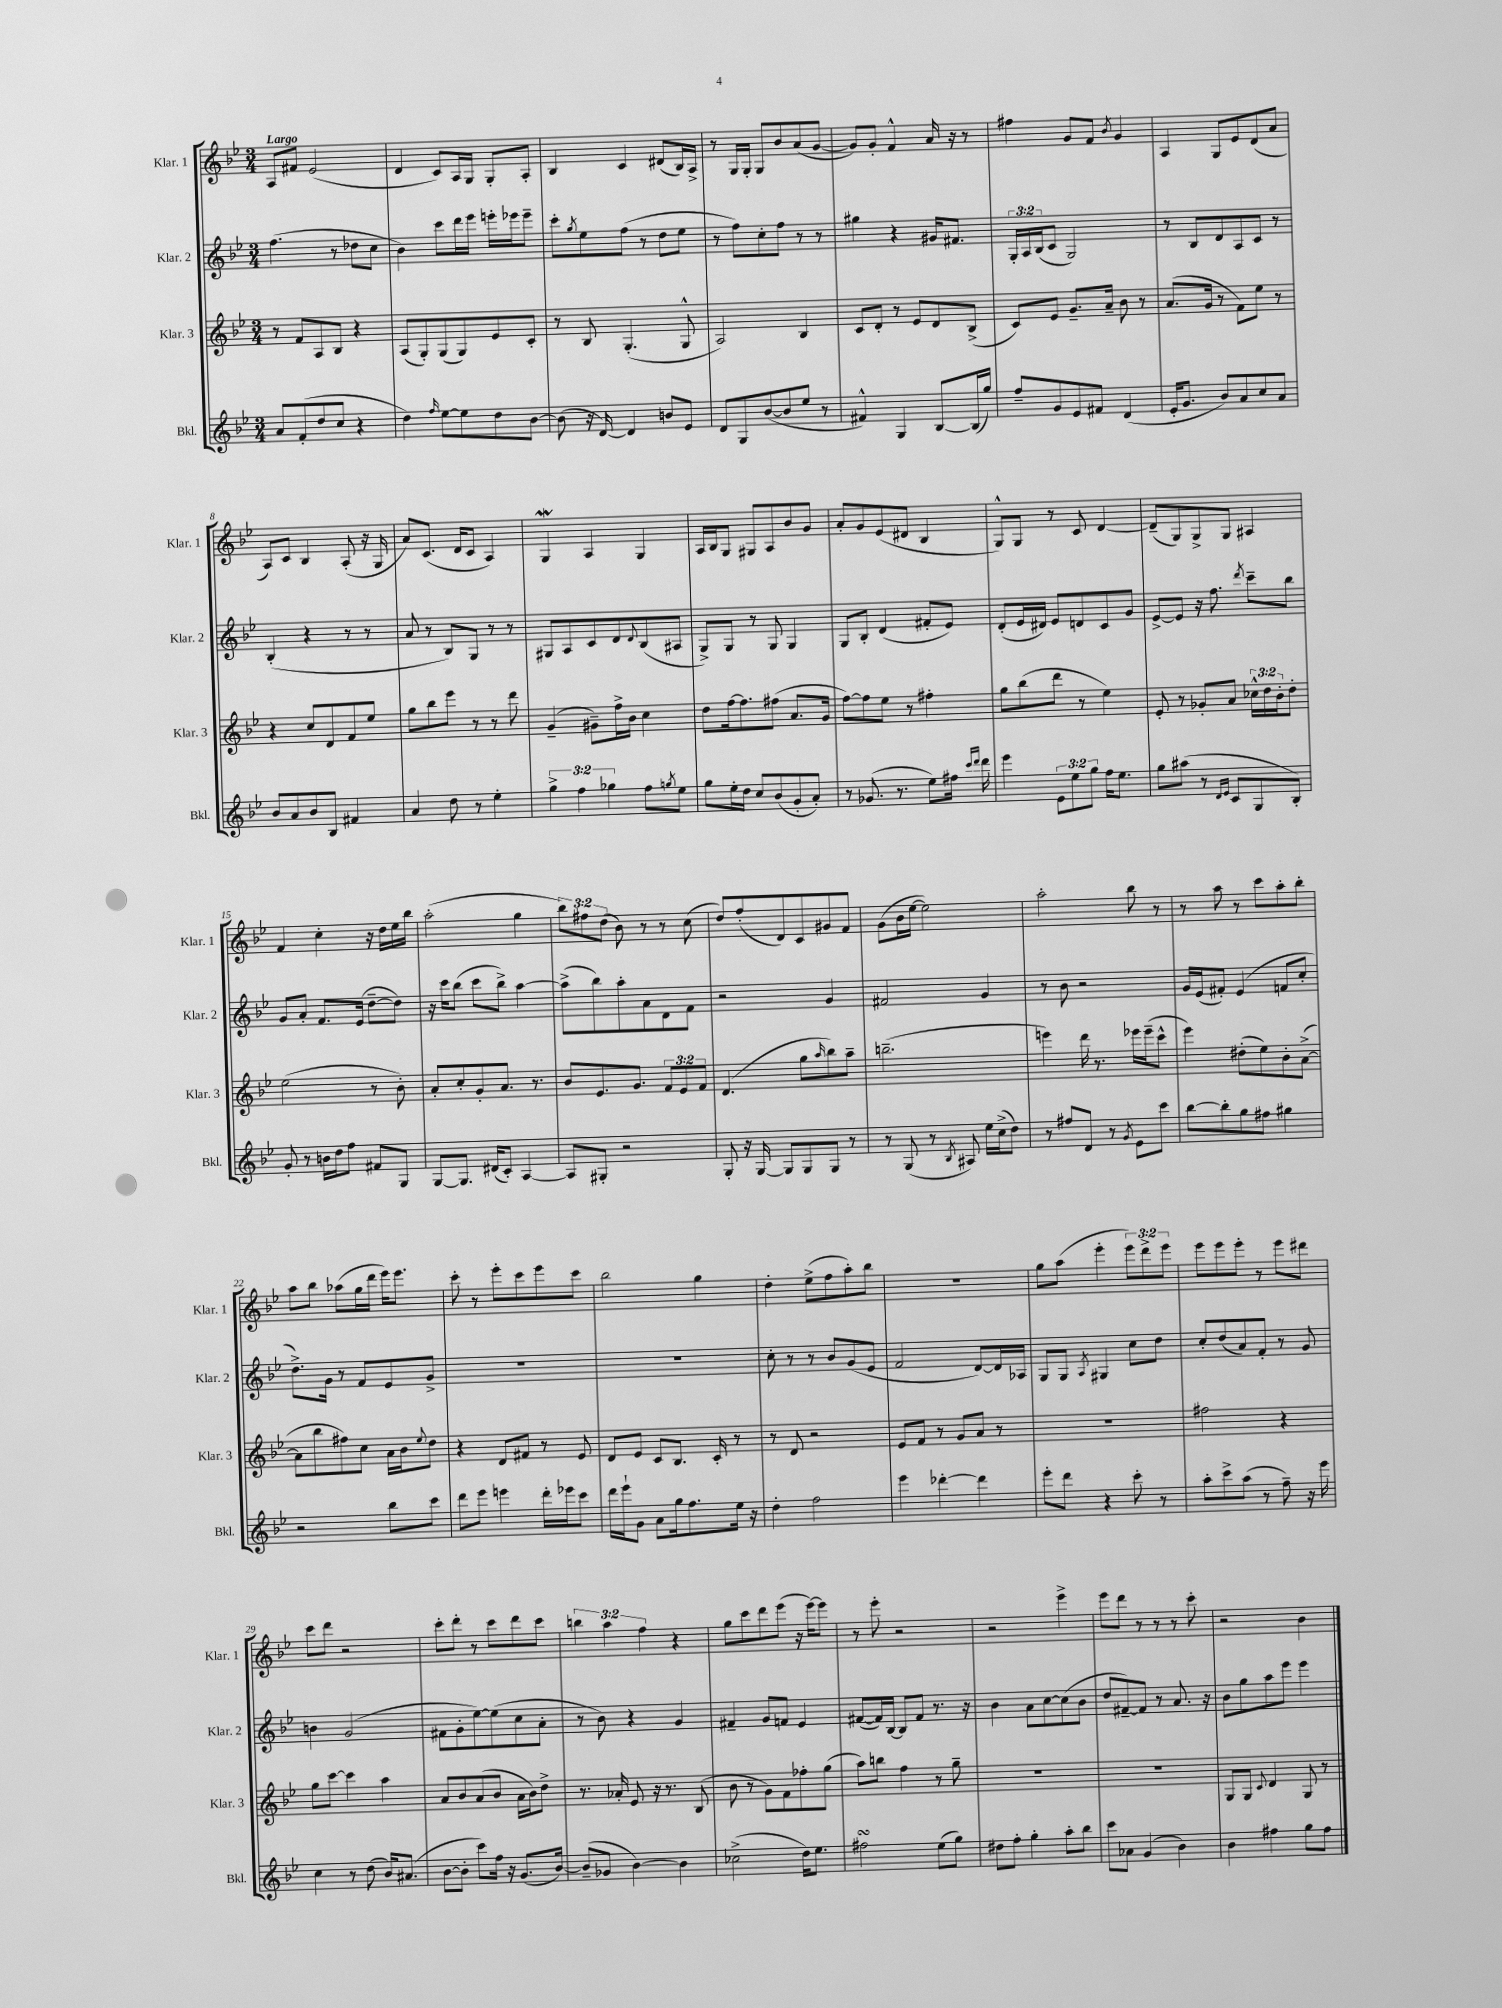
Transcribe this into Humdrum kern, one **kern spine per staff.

**kern	**kern	**kern	**kern
*part4	*part3	*part2	*part1
*staff4	*staff3	*staff2	*staff1
*I"Bkl.	*I"Klar. 3	*I"Klar. 2	*I"Klar. 1
*I'Bkl.	*I'Klar. 3	*I'Klar. 2	*I'Klar. 1
*clefG2	*clefG2	*clefG2	*clefG2
*k[b-e-]	*k[b-e-]	*k[b-e-]	*k[b-e-]
*M3/4	*M3/4	*M3/4	*M3/4
=1	=1	=1	=1
!	!	!	!LO:TX:a:B:t=Largo
8a/L	8r	(4.ff\	8A/L
(8f'/	8f/L	.	8f#X/J
8dd/	8A/	.	(2e-/
8cc/J	8B-/J	8r	.
4r	4r	8dd-X\L	.
.	.	8cc\J	.
=2	=2	=2	=2
4dd\)	(8A/L	4b-\)	4d/
.	8G'/)	.	.
16qqff/	.	.	.
[8ee-\L	(8G/	8ccc\L	8c/L)
8ee-\]	8G/)	16ddd\L	16A/L
.	.	16eee-\JJ	16G/JJ
8dd\	8e-/	16eeen'\LL	8G'/L
.	.	16eee-X\J	.
[8b-\J	8c'/J	8eee-~\J	8A'/J
=3	=3	=3	=3
(8b-\]	8r	8ccc'\L	4B-/
.	.	8qgg/	.
16r	8B-/	8ee-\	.
[16d/)	.	.	.
4d/]	(4.G'/	(8ff\J	4c/
.	.	8r	.
8bn/L	.	8dd\L	(8d#X/L
8e-/J	8G^^/	8ee-\J	16B-/L)
.	.	.	16A^/JJ
=4	=4	=4	=4
8d/L	2A/)	8r	8r
8G/	.	8ff\L)	16G/LL
.	.	.	16G'/JJ
([8b-/	.	8cc'\	8G/L
8b-/]	.	8ff\J	8b-/
8ee-/J	4B-/	8r	(8a/
8r	.	8r	[8g/J
=5	=5	=5	=5
4f#X^^/)	8c/L	4gg#X\	8g/L])
.	8d'/J	.	8g'/J
4G/	8r	4r	4f^^/
.	8e-/L	.	.
[8B-/L	8d/	16g#X/KL	16a/
.	.	8.f#X/J	16r
(16B-/L]	(8B-^/J	.	8r
16gg/JJ)	.	.	.
=6	=6	=6	=6
8ff~/L	8c/L)	24G'/LL	4ff#X\
.	.	24A/	.
.	.	(24B-/J	.
8g/	8e-/J	8c/J	.
8e-/	8.g~/L	2G/)	8g/L
8f#X/J	.	.	8f/J
.	16a~/Jk	.	.
.	.	.	8qb-/
(4d/	8b-\	.	4g/
.	8r	.	.
=7	=7	=7	=7
16e-'/KL	(8.a/L	8r	4A/
8.g/J	.	.	.
.	.	8B-/L	.
.	16g/Jk	.	.
8b-/L)	8r	8d/	8G/L
8a/	8f\L)	8A/	8e-/
8cc/	8ee-\J	8c/J	(8d/
8a/J	8r	8r	8a/J
!!LO:LB:g=z
=8	=8	=8	=8
8b-/L	4r	(4B-'/	8A/L)
8a/	.	.	8c/J
8b-/	8cc/L	4r	4B-/
8B-/J	8d/	.	.
4f#X/	8f/	8r	(8A'/
.	8ee-/J	8r	16r
.	.	.	16G/
=9	=9	=9	=9
4a/	8gg\L	8a/	8a/L)
.	8bb-\	8r	(8.c/J
8dd\	8eee-\J	8B-/L)	.
.	.	.	16d/KL
8r	8r	8G/J	8c/J
4ee-'\	8r	8r	4A/)
.	8ddd\	8r	.
=10	=10	=10	=10
6gg^\	(4g~/	8G#X/L	4GW/
.	.	8A/	.
6ff\	.	.	.
.	8g#X~\L)	8c/	4A/
6gg-X\	.	.	.
.	16ff^\L	8d/	.
.	16b-\JJ	.	.
.	.	8qqd/	.
8ff\L	4cc\	(8B-/	4G/
8qggn/	.	.	.
8ee-\J	.	8A#X/J	.
=11	=11	=11	=11
8gg\L	8dd\L	8G^/L)	16A/LL
.	.	.	16B-/J
16ee-'\L	[16ff\k	8G/J	8G/J
16dd\JJ	8.ff\]	.	.
8cc/L	.	8r	8G#X/L
(8b-/	(8ff#X\J	8G/	8A/
8g'/	8.a/L	4G/	8b-/
8a'/J)	.	.	8g/J
.	16g/Jk	.	.
=12	=12	=12	=12
8r	[8ff\L)	8G/L	8a'/L
(8.g-X/	8ff\]	8B-'/J	8g/
.	8ee-\J	(4d/	(8e-/
8.r	.	.	.
.	8r	.	8d#X/J
8ee-\L)	4ff#X'\	8f#X'/L	4B-/
16ff#X\Jk	.	8e-/J)	.
16qqccc/LL	.	.	.
16qqddd/JJ	.	.	.
16ddd\	.	.	.
=13	=13	=13	=13
4eee-\	8gg\L	(8d'/L	8G^^/L)
.	(8bb-\	16e-/L	8G/J
.	.	16d#X/JJ)	.
12e-\L	8ddd\J	8e-/L	8r
12ee-\	.	.	.
.	8r	8dn/	8c/
12gg\J	.	.	.
16ff\KL	4ee-\)	8c/	[4d/
8.ee-\J	.	.	.
.	.	8g/J	.
=14	=14	=14	=14
8gg\L	8e-'/	[8e-^/L	(8d~/L]
(8aa#X\J	8r	8e-/J]	8G/)
8r	8g-X'/L	16r	8G^/
.	.	8.ff\	.
16qqd/LL	.	.	.
16qqe-/JJ	.	.	.
8c/L	8a/J	.	8G/J
.	.	8qddd/	.
8G/	24cc-X^^\LL	8ccc~\L	4A#X/
.	24dd\	.	.
.	24b-'\J	.	.
8B-'/J)	8dd'\J	8bb-\J	.
!!LO:LB:g=z
=15	=15	=15	=15
8g'/	(2ee-\	8g/L	4f/
8r	.	8a'/J	.
16bn\LL	.	8.f/L	4cc'\
16dd\J	.	.	.
8ff\J	.	.	.
.	.	(16e-/Jk	.
8f#X/L	8r	[8dd~\L	16r
.	.	.	16dd\LL
8G/J	8b-'\)	8dd\J])	16ee-\
.	.	.	16bb-\JJ
=16	=16	=16	=16
[8G/L	8a'/L	16r	(2aa'\
.	.	16ccc\KL	.
8.G/J]	8cc'/	(8bb-\J	.
.	8g'/	8ccc\L	.
(16d#X/KL	.	.	.
8c'/J)	8.a/J	8bb-^\J)	.
[4A/	.	[4aa\	4gg\
.	8.r	.	.
=17	=17	=17	=17
8A/L]	8b-/L	(8aa^\L]	12bb-\L)
.	.	.	12ff#X\
8G#X'/J	8.e-/	8bb-\)	.
.	.	.	(12dd\J
2r	.	8aa'\	8b-\)
.	8.g/J	.	.
.	.	8a\	8r
.	12f/L	8d\	8r
.	12e-/	.	.
.	.	8f\J	(8cc\
.	12f/J	.	.
=18	=18	=18	=18
8G'/	(4.d/	2r	8dd/L)
16r	.	.	(8ff'/
[16G/	.	.	.
8G/L]	.	.	8d/)
8G/	8gg\L	.	8c/
.	16qqaa/	.	.
8G/J	8bb-\)	4g/	8g#X/
8r	8aa~\J	.	8f/J
=19	=19	=19	=19
8r	(2.bbn~\	2f#X/	(8g\L
(8G/	.	.	16b-\L
.	.	.	[16ee-\JJ
8r	.	.	2ee-\])
8qB-/	.	.	.
8A#X/)	.	.	.
16ee-\LL	.	4g/	.
(16cc^\J	.	.	.
8dd\J)	.	.	.
=20	=20	=20	=20
8r	4eeen\)	8r	2aa'\
8ff#X/L	.	8b-\	.
8d/J	16ddd\	2r	.
.	8.r	.	.
8r	.	.	.
8qg/	.	.	.
8e-\L	16eee-X\LL	.	8bb-\
.	(16eee-~\J	.	.
8ccc\J	8ccc^^\J	.	8r
=21	=21	=21	=21
[8bb-\L	4eee-\)	16g/LL	8r
.	.	(16e-/J	.
8bb-'\]	.	8f#X'/J)	8aa\
8gg\	(8dd#X'\L	(4e-/	8r
8ff#X\J	8ee-\)	.	8ccc\L
4gg#X\	8b-'\	8fn/L	8aa'\
.	([8a^\J	8cc'/J	8bb-'\J
!!LO:LB:g=z
=22	=22	=22	=22
2r	8a\L]	8.dd^\L)	8aa\L
.	8bb-\	.	8bb-\J
.	.	16g\Jk	.
.	8ff#X\)	8r	(8aa-X\L
.	8cc\J	8f/L	16gg\L
.	.	.	16ddd\JJ
8bb-\L	16a\LL	8e-/	16eee-\KL)
.	16b-\J	.	8.eee-\J
.	8qqee-/	.	.
8ccc\J	8dd\J	8g^/J	.
=23	=23	=23	=23
8ddd\L	4r	2.r	8ccc'\
8eee-\J	.	.	8r
4eeen\	8d/L	.	8eee-'\L
.	8f#X/J	.	8ccc\
16ddd'\LL	8r	.	8eee-\
16eee-X\J	.	.	.
8ccc\J	8e-/	.	8ccc\J
=24	=24	=24	=24
16ddd\LL	8d/L	2.r	2bb-\
16eee-`\J	.	.	.
8g\J	8e-/J	.	.
8a\L	8c/L	.	.
16gg\k	8.B-/J	.	.
8.ff\	.	.	.
.	.	.	4gg\
.	16c'/	.	.
16ee-\Jk	8r	.	.
16r	.	.	.
=25	=25	=25	=25
4dd'\	8r	8cc'\	4dd'\
.	8d/	8r	.
2ff\	2r	8r	(8ee-^\L
.	.	8b-/L	8ff\
.	.	(8g/	8aa'\)
.	.	8e-/J	8bb-\J
=26	=26	=26	=26
4eee-\	8e-/L	2f/	2.r
.	8f/J	.	.
[4ddd-X'\	8r	.	.
.	8g/L	.	.
4ddd-\]	8a/J	[8d/L)	.
.	8r	16d/L]	.
.	.	16A-X/JJ	.
=27	=27	=27	=27
8eee-'\L	2.r	8G/L	8gg\L
8ddd\J	.	8G/J	(8aa\J
.	.	8qA/	.
4r	.	4G#X/	4eee-'\
8ccc'\	.	8cc\L	12eee-\L)
.	.	.	12ddd^\
8r	.	8dd\J	.
.	.	.	12eee-\J
=28	=28	=28	=28
8aa'\L	2ff#X\	8cc'/L	8eee-\L
8ccc^\	.	(8dd/	8eee-\
(8aa\J	.	8a/)	8eee-'\J
8r	.	8f'/J	8r
8ff~\)	4r	8r	8eee-\L
16r	.	8g/	8ddd#X\J
16eee-\	.	.	.
!!LO:LB:g=z
=29	=29	=29	=29
4cc\	8gg\L	4bn\	8ccc\L
.	[8ccc\J	.	8ddd\J
8r	4ccc\]	(2g/	2r
(8dd\	.	.	.
16b-/KL)	4aa\	.	.
(8.a#X/J	.	.	.
=30	=30	=30	=30
[8b-\L	8a/L	8f#X\L	8ccc'\L
8b-'\J]	8b-/	8g'\	8ddd'\J
8ccc\L)	(8a/	[8ee-\)	8r
16ff\Jk	8b-/J	(8ee-\]	8ccc\L
16r	.	.	.
(8.g/L	16a\LL	8cc\	8ddd\
.	16b-\J)	.	.
.	8dd^\J	8a'\J	8ccc\J
[16b-/Jk)	.	.	.
=31	=31	=31	=31
(8b-~/L]	8.r	8r	6bbn\
8g-X/J	.	8b-\)	.
.	.	.	6aa\
.	16a-X'/	.	.
[4b-\)	8e-/	4r	.
.	.	.	6ff\
.	16r	.	.
.	8.r	.	.
4b-\]	.	4g/	4r
.	(8B-/	.	.
=32	=32	=32	=32
(2cc-X^\	8b-\	4f#X~/	8gg\L
.	8r	.	8ccc\
.	8g\L)	8g/L	8ddd\
.	8f\	8fn/J	(8eee-\J
16dd\KL)	8ff-X'\	4e-/	16r
8.ee-\J	.	.	[16eee-\KL)
.	(8gg\J	.	8eee-\J]
=33	=33	=33	=33
2ff#XsSsS\	8aa\L)	([8f#X/L	8r
.	8bbn\J	16f#/L])	8eee-'\
.	.	[16B-/JJ	.
.	4ff\	8B-/L]	2r
.	.	8f#/J	.
(8ee-\L	8r	8.r	.
8gg\J)	8gg~\	.	.
.	.	16r	.
=34	=34	=34	=34
8dd#X\L	2.r	4b-\	2r
8ff'\J	.	.	.
4gg'\	.	8a\L	.
.	.	[8cc\	.
8aa'\L	.	(8cc\]	4eee-^\
8bb-\J	.	8b-\J	.
=35	=35	=35	=35
8ccc\L	2.r	8dd/L	8eee-\L
8a-X\J	.	[8f#X~/)	8ddd\J
(4g/	.	8f#/J]	8r
.	.	8r	8r
4b-\)	.	8.a/	8r
.	.	.	8ccc'\
.	.	16r	.
=36	=36	=36	=36
4b-\	8G/L	8b-\L	2r
.	8G/J	8gg\	.
.	8qqc/	.	.
4ff#X\	4d/	8aa\	.
.	.	8eee-\J	.
8gg\L	8G/	4eee-\	4b-\
8ff#\J	8r	.	.
==	==	==	==
*-	*-	*-	*-
